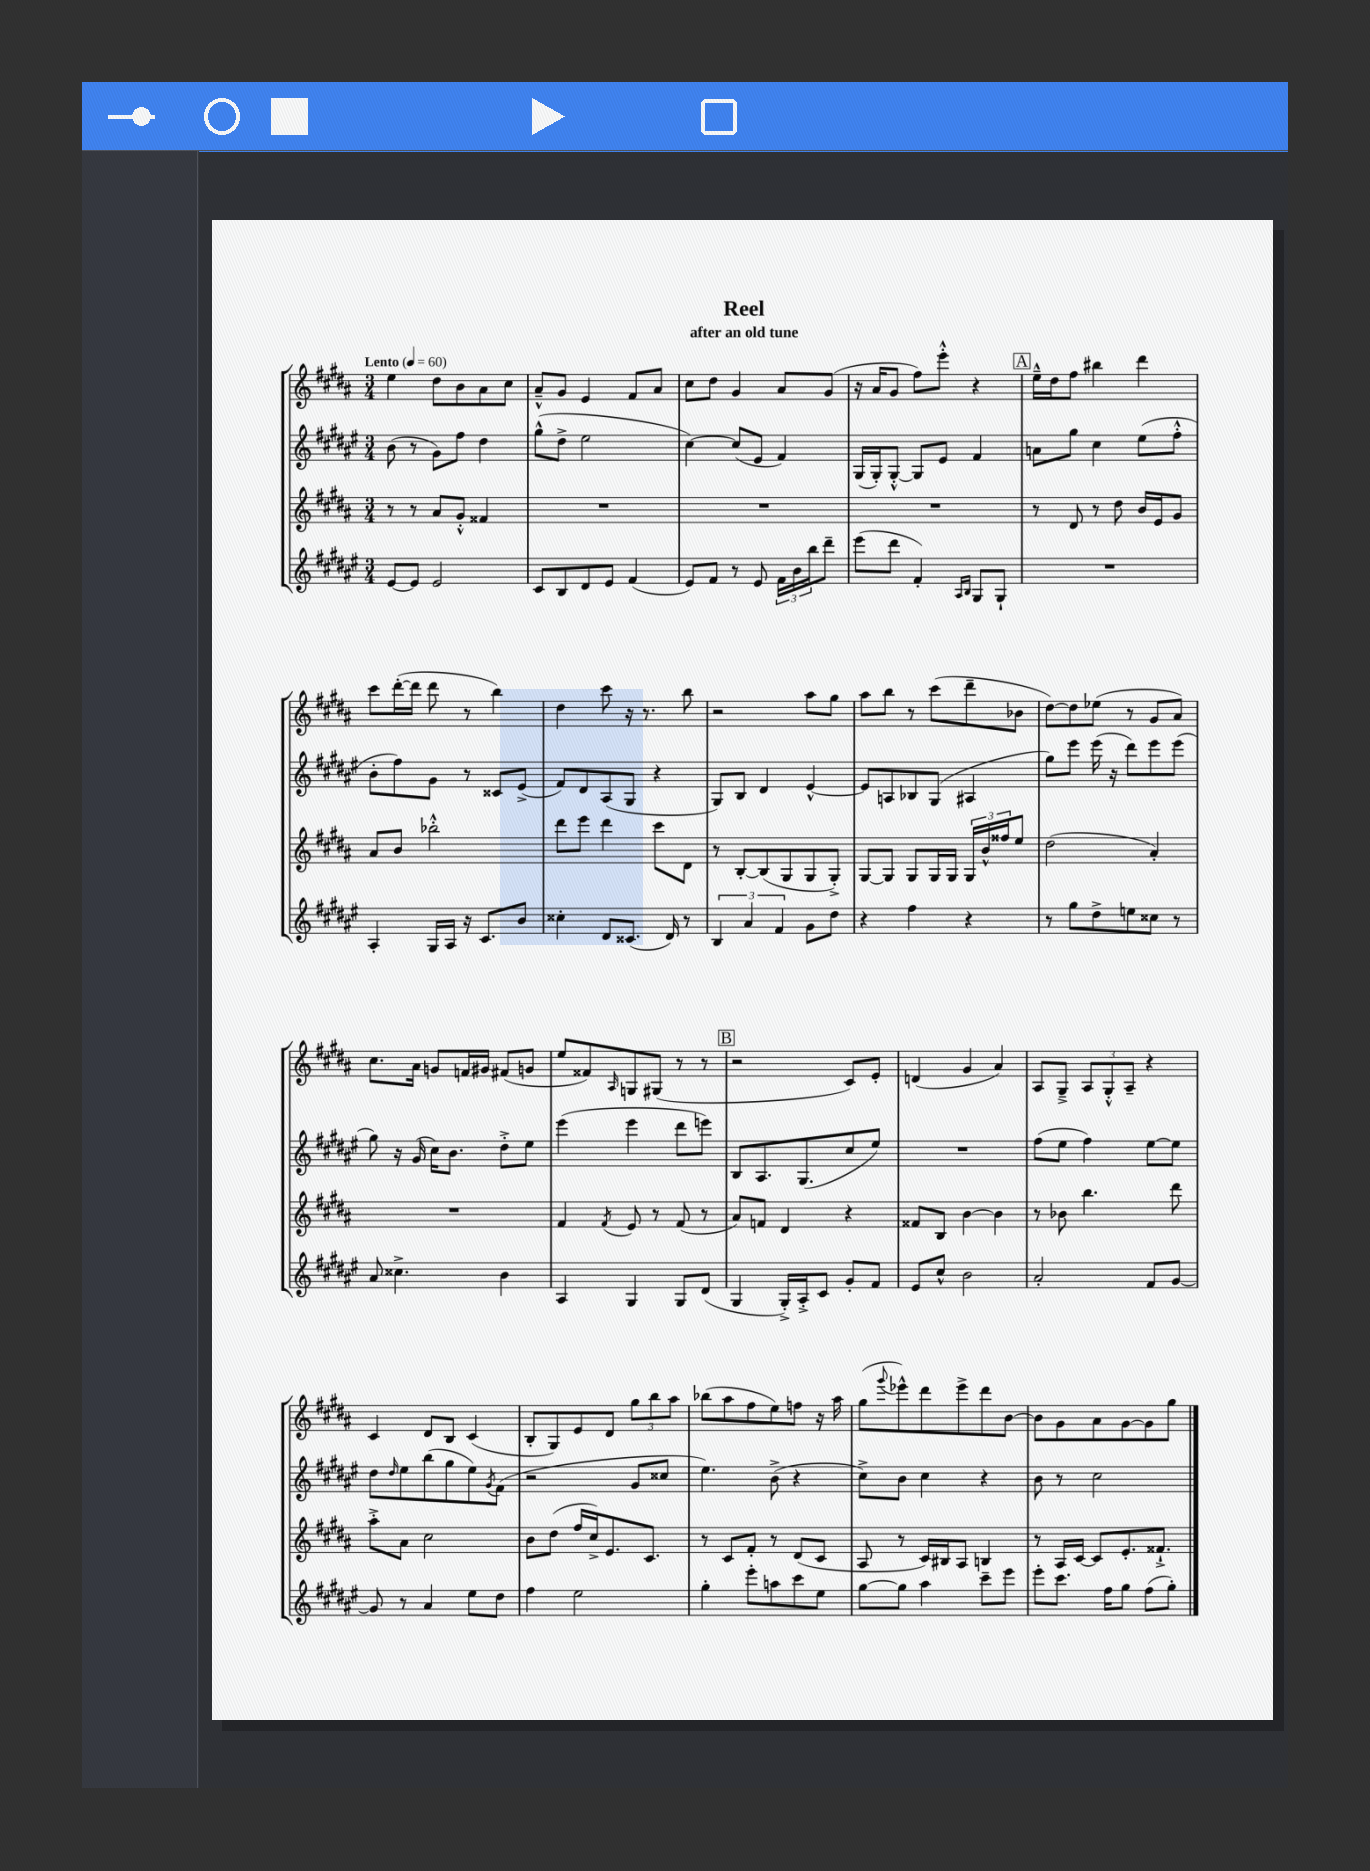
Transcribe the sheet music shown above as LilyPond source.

\header { title = "Reel" subtitle = "after an old tune" }
<<
\new StaffGroup <<
\new Staff = "s0" {
    \clef treble \key b \major \numericTimeSignature \time 3/4 \tempo "Lento" 4 = 60
    e''4 dis''8 b'8 ais'8 cis''8 |
    ais'8---^ gis'8 e'4 fis'8 ais'8 |
    cis''8 dis''8 gis'4 ais'8 gis'8( |
    r16 ais'16 gis'8 fis''8) e'''8-.-^ r4 |
    \mark \markup { \box "A" } e''16---^ dis''16 fis''8 bis''4 dis'''4 |
    cis'''8 dis'''16~-.( dis'''16 dis'''8 r8 b''4) |
    dis''4 cis'''8 r16 r8. b''8 |
    r2 ais''8 gis''8 |
    ais''8 b''8 r8 cis'''8( dis'''8-- bes'8 |
    dis''8~) dis''8 ees''8( r8 gis'8 ais'8) |
    cis''8. ais'16 g'8 f'16 gis'16 fis'8( g'8 |
    e''8 fisis'8) \grace { ais16 } g8 gis8( r8 r8 |
    \mark \markup { \box "B" } r2 cis'8) e'8-. |
    d'4( gis'4 ais'4) |
    ais8 gis8---> \tuplet 3/2 { ais8 gis8-.-^ ais8-- } r4 |
    cis'4 dis'8 b8 cis'4( |
    b8-. gis8) e'8 dis'8 \tuplet 3/2 { gis''8 b''8 ais''8 } |
    bes''8( ais''8 fis''8 e''8) f''8 r16 ais''16 |
    gis''8( \appoggiatura { gis'''8 } ees'''8-^) dis'''8 ees'''8-> dis'''8 b'8~ |
    b'8 gis'8 ais'8 gis'8~ gis'8 gis''8 \bar "|." |
}
\new Staff = "s1" {
    \clef treble \key fis \major \numericTimeSignature \time 3/4
    b'8( r8 gis'8) fis''8 dis''4 |
    gis''8-^( dis''8-> eis''2 |
    cis''4~) cis''8( eis'8 fis'4) |
    gis16( gis16-.) gis8~-.-^ gis8 eis'8 fis'4 |
    \mark \markup { \box "A" } a'8 gis''8 cis''4 eis''8( fis''8-.-^ |
    b'8-. fis''8) gis'8 r8 cisis'8 eis'8->( |
    fis'8) dis'8 ais8( gis8 r4 |
    gis8) b8 dis'4 eis'4~-^ |
    eis'8 a8 bes8 gis8( ais4 |
    gis''8) eis'''8 eis'''16( r16 dis'''8) eis'''8 eis'''8( |
    gis''8) r16 gis'16( cis''16) b'8. dis''8-.-> eis''8 |
    eis'''4( eis'''4 dis'''8 e'''8) |
    \mark \markup { \box "B" } b8 ais8. gis8.( cis''8 eis''8) |
    R2. |
    fis''8( eis''8 fis''4) eis''8~ eis''8 |
    dis''8 \grace { dis''16 } eis''8 b''8( gis''8 eis''8) \acciaccatura { gis'8 } fis'8( |
    r2 gis'8 cisis''8 |
    eis''4.) b'8->( r4 |
    cis''8->) b'8 cis''4 r4 |
    b'8 r8 cis''2 \bar "|." |
}
\new Staff = "s2" {
    \clef treble \key b \major \numericTimeSignature \time 3/4
    r8 r8 ais'8 gis'8-.-^ fisis'4 |
    R2. |
    R2. |
    R2. |
    \mark \markup { \box "A" } r8 dis'8 r8 dis''8 b'16 e'16 gis'8 |
    ais'8 b'8 bes''2-.-^ |
    dis'''8 e'''8 dis'''4 cis'''8 dis'8 |
    r8 b8~-. b8( gis8 gis8 gis8-.->) |
    gis8~ gis8 gis8 gis16 gis16 \tuplet 3/2 { gis16 b'16-^ fisis''16 } e''8 |
    dis''2( ais'4-.) |
    R2. |
    fis'4 \acciaccatura { fis'8 } e'8 r8 fis'8( r8 |
    \mark \markup { \box "B" } ais'8) f'8 dis'4 r4 |
    fisis'8 b8 b'4~ b'4 |
    r8 bes'8 b''4. dis'''8 |
    ais''8-.-> ais'8 cis''2 |
    b'8 dis''8( fis''16 cis''16->) e'8. cis'8. |
    r8 cis'8 fis'8-. r8 dis'8( cis'8 |
    ais8 r8 cis'16) bis16 ais8 b4 |
    r8 ais16 cis'16~ cis'8 e'8.-. fisis'8.-!-> \bar "|." |
}
\new Staff = "s3" {
    \clef treble \key fis \major \numericTimeSignature \time 3/4
    eis'8~ eis'8 eis'2 |
    cis'8 b8 dis'8 eis'8 fis'4( |
    eis'8) fis'8 r8 eis'8 \tuplet 3/2 { fis'16 b'16 b''16 } dis'''8-- |
    eis'''8( dis'''8 fis'4-.) \grace { ais16 b16 } gis8 gis8-! |
    \mark \markup { \box "A" } R2. |
    ais4-. gis16 ais16 r16 cis'8. b'8 |
    cisis''4-. dis'8 cisis'8.( dis'16) r8 |
    \tuplet 3/2 { b4 ais'4 fis'4 } gis'8 dis''8 |
    r4 fis''4 r4 |
    r8 gis''8 dis''8-> e''8 cisis''8 r8 |
    ais'8 cisis''4.-> b'4 |
    ais4 gis4 gis8 dis'8( |
    \mark \markup { \box "B" } gis4 gis16-.->) ais16-.-> cis'8 gis'8-. fis'8 |
    eis'8 cis''8-^ b'2 |
    ais'2-. fis'8 gis'8~ |
    gis'8 r8 ais'4 eis''8 dis''8 |
    fis''4 eis''2 |
    gis''4-. eis'''8-. a''8 cis'''8 eis''8 |
    gis''8~ gis''8 ais''4 cis'''8-- eis'''8 |
    eis'''8-. cis'''8. fis''16 gis''8 fis''8( gis''8-.) \bar "|." |
}
>>
>>
\layout { \context { \Score \remove "Bar_number_engraver" } }
